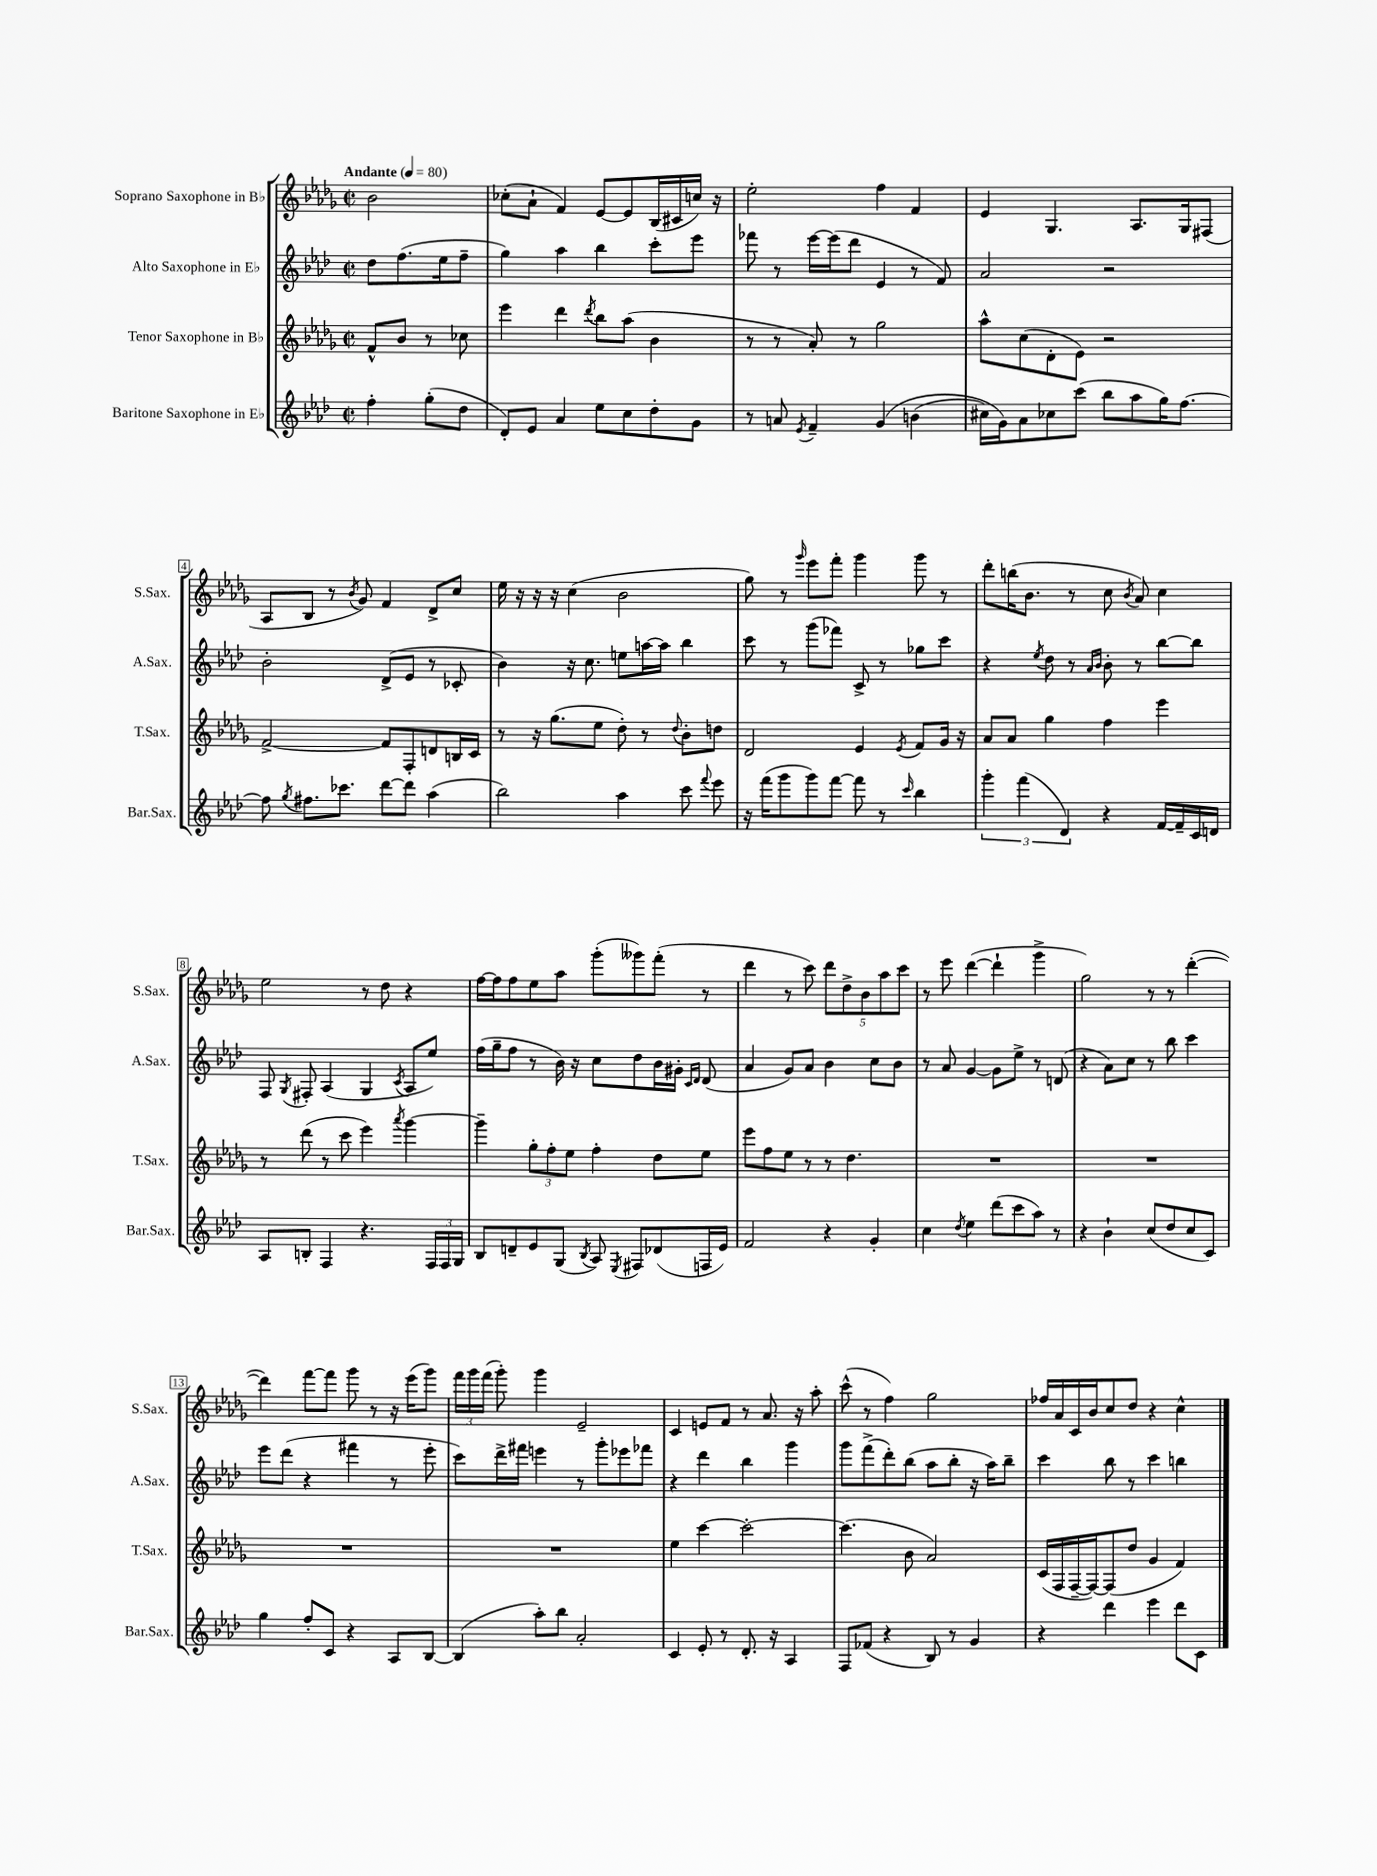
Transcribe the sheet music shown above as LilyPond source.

<<
\new StaffGroup <<
\new Staff = "s0" \with { instrumentName = "Soprano Saxophone in Bb" shortInstrumentName = "S.Sax." } {
    \clef treble \key des \major \defaultTimeSignature \time 2/2 \partial 2 \tempo "Andante" 4 = 80
    \autoBeamOff bes'2 |
    ces''8[-.( aes'8]-! f'4) ees'8[~ ees'8 bes16( cis'16 c''16]) r16 |
    ees''2-. f''4 f'4 |
    ees'4 ges4. aes8.[ ges16 fis8]( |
    aes8[ bes8] r8 \acciaccatura { bes'8 } ges'8) f'4 des'8[-> c''8] |
    ees''16 r16 r16 r16 c''4( bes'2 |
    ges''8) r8 \grace { ges'''16 } ees'''8[ f'''8]-. ges'''4 ges'''8 r8 |
    des'''8[-. b''16( bes'8.] r8 c''8 \acciaccatura { bes'8 } aes'8) c''4 |
    ees''2 r8 des''8 r4 |
    f''16[~ f''16 f''8 ees''8 aes''8] ges'''8[-.( geses'''8) f'''8]-.( r8 |
    des'''4 r8 c'''8) \tuplet 5/4 { des'''8[ des''8-> bes'8 aes''8 c'''8] } |
    r8 ees'''8 des'''4~( des'''4-! ges'''4-> |
    ges''2) r8 r8 des'''4~-.( |
    des'''4) f'''8[~ f'''8] ges'''8 r8 r16 ees'''16[( ges'''8]) |
    \tuplet 3/2 { f'''16[ ges'''16 f'''16]( } ges'''8-.) ges'''4 ees'2-- |
    c'4 e'8[ f'8] r8 aes'8. r16 aes''8-. |
    c'''8-^( r8 f''4) ges''2 |
    fes''16[ aes'16 c'16 bes'16 c''8 des''8] r4 c''4-^ \bar "|." |
}
\new Staff = "s1" \with { instrumentName = "Alto Saxophone in Eb" shortInstrumentName = "A.Sax." } {
    \clef treble \key aes \major \defaultTimeSignature \time 2/2 \partial 2
    \autoBeamOff des''8[ f''8.( ees''16 f''8]-- |
    g''4) aes''4 bes''4 c'''8[-. ees'''8] |
    fes'''8 r8 ees'''16[~ ees'''16( des'''8] ees'4 r8 f'8) |
    aes'2 r2 |
    bes'2-. des'8[->( ees'8] r8 ces'8-. |
    bes'4) r16 c''8. e''8[ a''16~ a''16] bes''4 |
    c'''8 r8 g'''8[( fes'''8]) c'8-> r8 ges''8[ c'''8] |
    r4 \acciaccatura { ees''8 } des''8 r8 \grace { aes'16[ bes'16] } bes'8-. r8 bes''8[~ bes''8] |
    f8 \acciaccatura { g8 } fis8-. aes4( g4 \acciaccatura { c'8 } aes8[ ees''8]) |
    f''16[( g''16-- f''8] r8 bes'16) r16 c''8[ des''8 bes'16 gis'16]-. \grace { c'16[ des'16] } des'8( |
    aes'4 g'8[) aes'8] bes'4 c''8[ bes'8] |
    r8 aes'8 g'4~ g'8[ ees''8]-> r8 d'8( |
    r4 aes'8[) c''8] r8 bes''8 c'''4 |
    ees'''8[ des'''8]( r4 fis'''4 r8 ees'''8-. |
    c'''8[) des'''16-> fis'''16] e'''4 r8 g'''8[-. ees'''8 fes'''8] |
    r4 des'''4 bes''4 g'''4 |
    g'''8[ f'''8->( des'''8-.) bes''8]( aes''8[ bes''8]-. r16 aes''16[) bes''8]-- |
    c'''4 bes''8 r8 c'''4 b''4 \bar "|." |
}
\new Staff = "s2" \with { instrumentName = "Tenor Saxophone in Bb" shortInstrumentName = "T.Sax." } {
    \clef treble \key des \major \defaultTimeSignature \time 2/2 \partial 2
    \autoBeamOff f'8[-^ bes'8] r8 ces''8 |
    ees'''4 des'''4 \acciaccatura { des'''8 } bes''8[ aes''8]( bes'4 |
    r8 r8 aes'8-.) r8 ges''2 |
    aes''8[-^ c''8( des'8-. ees'8]) r2 |
    f'2~-> f'8[ f8-. d'8 b16 c'16] |
    r8 r16 ges''8.[( ees''8] des''8-.) r8 \appoggiatura { des''8 } bes'8[-. d''8] |
    des'2 ees'4 \acciaccatura { ees'8 } f'8[ ges'16] r16 |
    aes'8[ aes'8] ges''4 f''4 ees'''4 |
    r8 des'''8( r8 c'''8 ees'''4) \acciaccatura { aes'''8 } ges'''4~ |
    ges'''4-- \tuplet 3/2 { ges''8[-. f''8-. ees''8] } f''4-. des''8[ ees''8] |
    ees'''8[ f''8 ees''8] r8 r8 des''4. |
    R1 |
    R1 |
    R1 |
    R1 |
    ees''4 c'''4~ c'''2~-. |
    c'''4.( bes'8 aes'2) |
    c'16[( f16 f16~-- f16~) f8( des''8] ges'4 f'4) \bar "|." |
}
\new Staff = "s3" \with { instrumentName = "Baritone Saxophone in Eb" shortInstrumentName = "Bar.Sax." } {
    \clef treble \key aes \major \defaultTimeSignature \time 2/2 \partial 2
    \autoBeamOff f''4-. g''8[-.( des''8] |
    des'8[-.) ees'8] aes'4 ees''8[ c''8 des''8-. g'8] |
    r8 a'8 \acciaccatura { ees'8 } f'4-- g'4\( b'4( |
    cis''16[) g'16\) aes'8 ces''8 c'''8]( bes''8[ aes''8 g''16) f''8.]~ |
    f''8 \acciaccatura { g''8 } fis''8.[ ces'''8.] des'''8[~ des'''8] aes''4( |
    bes''2) aes''4 c'''8 \appoggiatura { f'''8 } ees'''8 |
    r16 f'''16[( g'''8 g'''8) f'''8]~ f'''8 r8 \grace { c'''16 } bes''4 |
    \tuplet 3/2 { g'''4-. f'''4( des'4) } r4 f'16[~ f'16-- c'16 d'16] |
    aes8[ b8]-. f4 r4. \tuplet 3/2 { f16[ f16 g16] } |
    bes8[ d'8-- ees'8 g8]( \acciaccatura { bes8 } aes8) \acciaccatura { ees8 } fis8[ des'8( f16 ees'16]) |
    f'2 r4 g'4-. |
    c''4 \acciaccatura { des''8 } ees''4 des'''8[( c'''8 aes''8]) r8 |
    r4 bes'4-! c''8[( des''8 c''8 c'8]) |
    g''4 f''8[-. c'8] r4 aes8[ bes8]~ |
    bes4( aes''8[-.) bes''8] aes'2-. |
    c'4 ees'8-. r8 des'8.-. r16 aes4 |
    f8[ fes'8]( r4 bes8) r8 g'4 |
    r4 des'''4 ees'''4 des'''8[ c'8] \bar "|." |
}
>>
>>
\layout { \context { \Score \override BarNumber.stencil = #(make-stencil-boxer 0.1 0.3 ly:text-interface::print) } }
